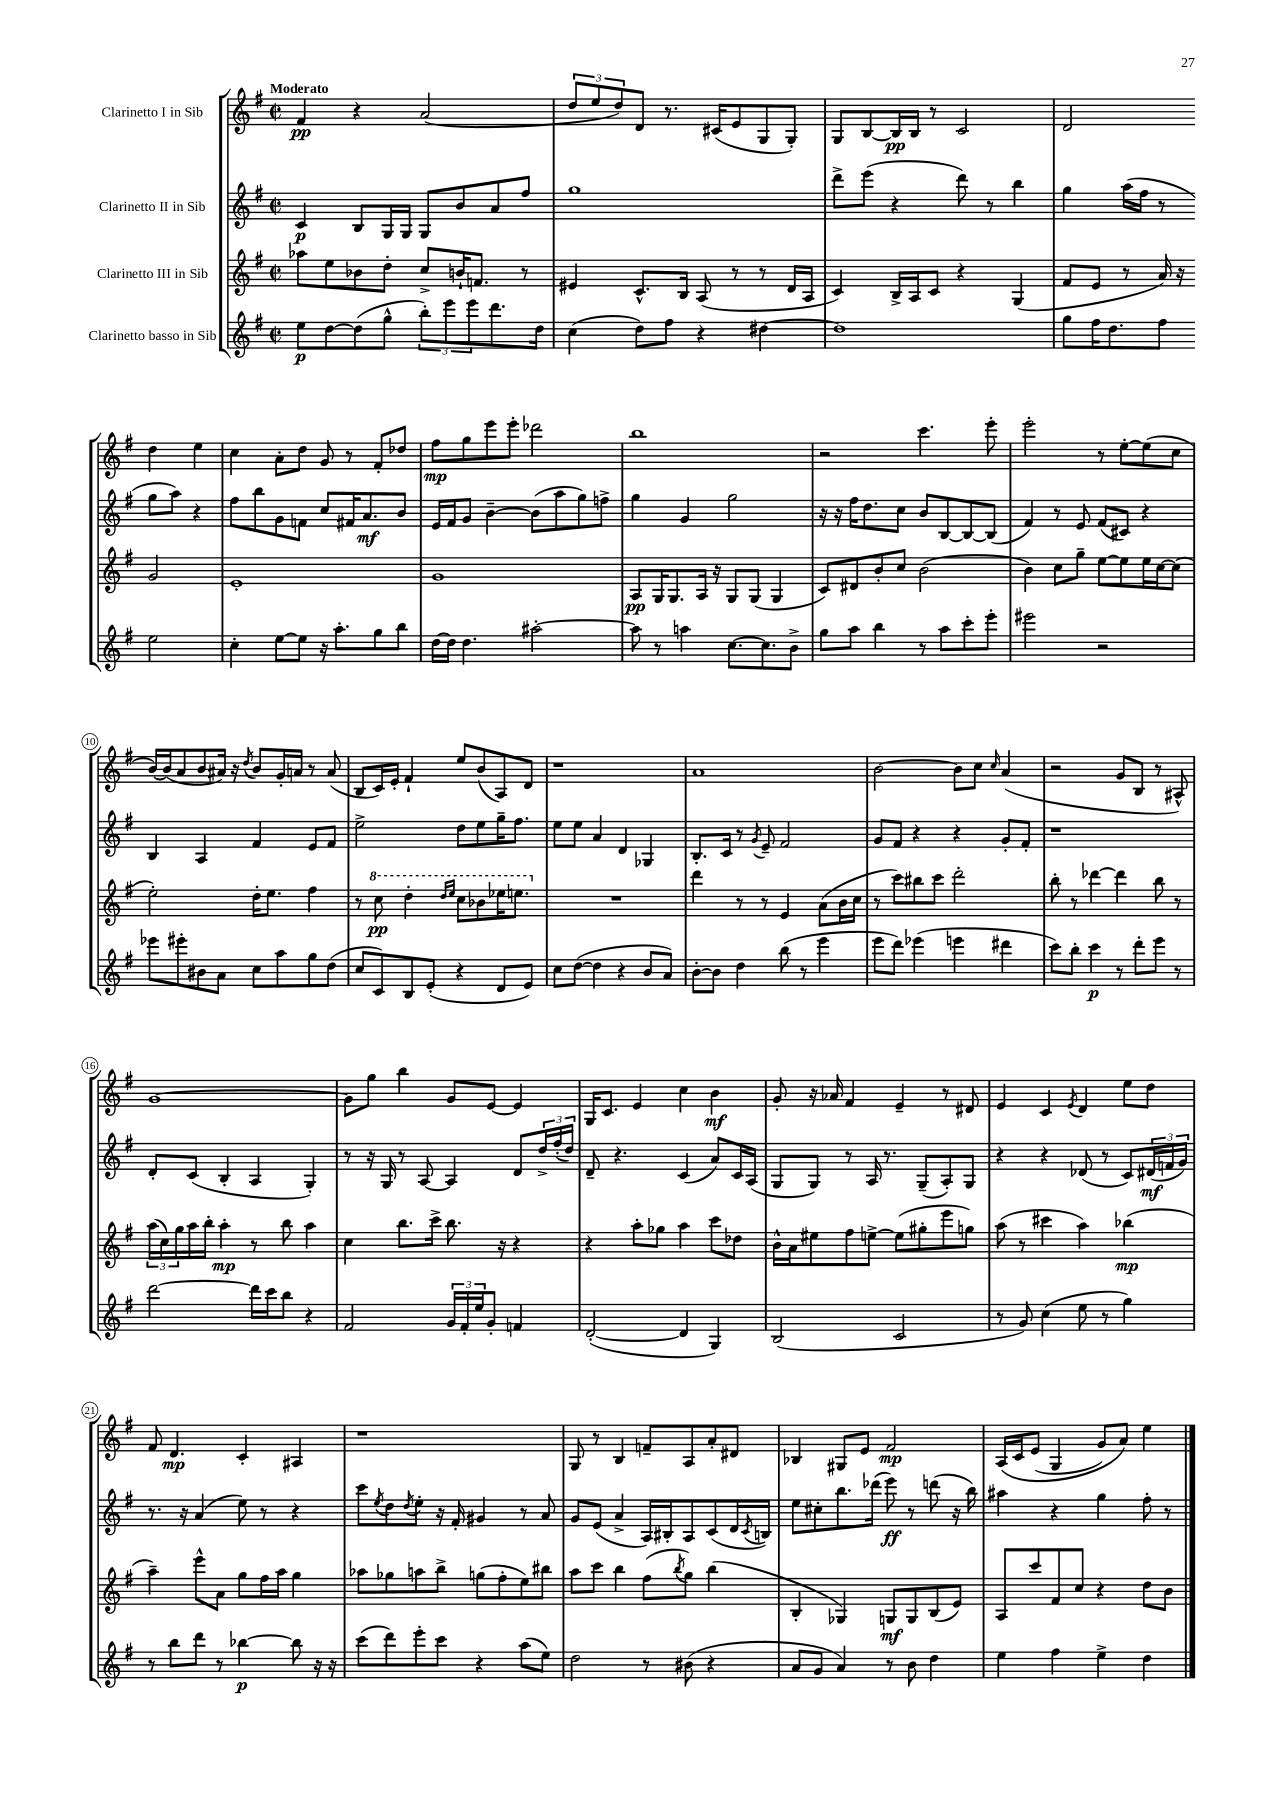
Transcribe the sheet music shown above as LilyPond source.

<<
\new StaffGroup <<
\new Staff = "s0" \with { instrumentName = "Clarinetto I in Sib" } {
    \clef treble \key g \major \defaultTimeSignature \time 2/2 \tempo "Moderato"
    fis'4\pp r4 a'2( |
    \tuplet 3/2 { d''8 e''8 d''8) } d'8 r8. cis'16( e'8 g8 g8-.) |
    g8 b8~ b16\pp b16 r8 c'2 |
    d'2 d''4 e''4 |
    c''4 a'8-. d''8 g'8 r8 fis'8-. des''8 |
    fis''8\mp g''8 e'''8 e'''8-. des'''2 |
    b''1 |
    r2 c'''4. e'''8-. |
    e'''2-. r8 e''8~-. e''8( c''8 |
    b'16~) b'16( a'8 b'8 ais'16) r16 \acciaccatura { d''8 } b'8 g'16-. a'16 r8 a'8( |
    b8 c'16) e'16-. fis'4-! e''8 b'8( a8) d'8 |
    r1 |
    a'1 |
    b'2~ b'8 c''8 \grace { c''16 } a'4( |
    r2 g'8 b8 r8 ais8-^) |
    g'1~ |
    g'8 g''8 b''4 g'8 e'8~ e'4 |
    g16 c'8. e'4 c''4 b'4\mf |
    g'8-. r16 aes'16 fis'4 e'4-- r8 dis'8 |
    e'4 c'4 \acciaccatura { e'8 } d'4 e''8 d''8 |
    fis'8 d'4.\mp c'4-. ais4 |
    r1 |
    g8 r8 b4 f'8-- a8 a'8-. dis'8 |
    bes4 gis8 e'8 fis'2\mp |
    a16\( c'16 e'8( g4 g'8) a'8\) e''4 \bar "|." |
}
\new Staff = "s1" \with { instrumentName = "Clarinetto II in Sib" } {
    \clef treble \key g \major \defaultTimeSignature \time 2/2
    c'4\p b8 g16 g16 g8 b'8 a'8 fis''8 |
    g''1 |
    d'''8-> e'''8( r4 d'''8) r8 b''4 |
    g''4 a''16( fis''16 r8 g''8 a''8) r4 |
    fis''8 b''8 g'8 f'8 c''8 fis'16 a'8.\mf b'8 |
    e'16 fis'16 g'8 b'4~-- b'8( a''8 g''8) f''8-> |
    g''4 g'4 g''2 |
    r16 r16 fis''16 d''8. c''8 b'8 b8~ b8~ b8( |
    fis'4) r8 e'8 fis'8( cis'8) r4 |
    b4 a4 fis'4 e'8 fis'8 |
    e''2-> d''8 e''8 g''16-- fis''8. |
    e''8 e''8 a'4 d'4 ges4 |
    b8.-. c'16 r8 \acciaccatura { g'8 } e'8-- fis'2 |
    g'8 fis'8 r4 r4 g'8-. fis'8-. |
    r1 |
    d'8-. c'8( b4-. a4 g4-.) |
    r8 r16 g16 r8 a8~ a4 d'8 \tuplet 3/2 { d''16-> fis''16-.( d''16) } |
    d'8-- r4. c'4( a'8) c'16 a16( |
    g8 g8) r8 a16 r8. g8--( a8-.) g8 |
    r4 r4 des'8( r8 c'8) \tuplet 3/2 { dis'16\mf( f'16 g'16) } |
    r8. r16 a'4( e''8) r8 r4 |
    c'''8 \acciaccatura { e''8 } d''8 \acciaccatura { d''8 } e''8-. r16 fis'16-. gis'4 r8 a'8 |
    g'8 e'8( a'4-> a16) bis16-. a8 c'8( d'16 \acciaccatura { c'8 } b16) |
    e''8 cis''8-. b''8. des'''16( e'''8\ff) r8 d'''8( r16 b''16) |
    ais''4 r4 g''4 fis''8-. r8 \bar "|." |
}
\new Staff = "s2" \with { instrumentName = "Clarinetto III in Sib" } {
    \clef treble \key g \major \defaultTimeSignature \time 2/2
    aes''8 e''8 bes'8 d''8-. c''8-> b'16-! f'8. r8 |
    eis'4 c'8.-^ b16 a8( r8 r8 d'16 a16 |
    c'4) b16-> a16 c'8 r4 g4( |
    fis'8 e'8 r8 a'16) r16 g'2 |
    e'1-. |
    g'1 |
    a8\pp g16 g8. a16 r16 g8 g8( g4 |
    c'8) dis'8 b'8-. c''8 b'2( |
    b'4) c''8 g''8-- e''8~ e''8 e''16 c''16~ c''8( |
    e''2-.) d''16-. e''8. fis''4 |
    r8 \ottava #1 c'''8\pp d'''4-. \grace { d'''16 e'''16 } c'''8 bes''8 ees'''16 e'''8. \ottava #0 |
    R1 |
    d'''4 r8 r8 e'4 a'8( b'16 c''16 |
    r8 c'''8) bis''8 c'''8 d'''2-. |
    b''8-. r8 des'''4~ des'''4 b''8 r8 |
    \tuplet 3/2 { a''16( c''16) g''16 } a''16 b''16-. a''4-.\mp r8 b''8 a''4 |
    c''4 b''8. c'''16-> b''8. r16 r4 |
    r4 a''8-. ges''8 a''4 c'''8 des''8 |
    b'16-^ a'16 eis''8 fis''8 e''8~-> e''8( gis''8-. e'''8 g''8) |
    a''8( r8 cis'''4 a''4) bes''4\mp( |
    a''4--) e'''8-^ a'8 g''8 fis''16 a''16 g''4 |
    aes''8 ges''8 a''8 b''8-> g''8( fis''8-. e''8) bis''8 |
    a''8 c'''8 b''4 fis''8( \acciaccatura { b''8 } g''8) b''4( |
    b4-. ges4) g8\mf g8 b8( e'8) |
    a8 c'''8 fis'8 c''8 r4 d''8 b'8 \bar "|." |
}
\new Staff = "s3" \with { instrumentName = "Clarinetto basso in Sib" } {
    \clef treble \key g \major \defaultTimeSignature \time 2/2
    e''8\p d''8~ d''8( g''8-^ \tuplet 3/2 { b''8-.) e'''8 e'''8 } d'''8. d''16 |
    c''4( d''8) fis''8 r4 dis''4~ |
    dis''1 |
    g''8 fis''16 d''8. fis''8 e''2 |
    c''4-. e''8~ e''8 r16 a''8.-. g''8 b''8 |
    d''16~ d''16 d''4. ais''2~-. |
    ais''8 r8 a''4 c''8.~ c''8. b'8-> |
    g''8 a''8 b''4 r8 a''8 c'''8-. e'''8-. |
    eis'''2 r2 |
    ees'''8 eis'''8-. bis'8 a'8 c''8 a''8 g''8 d''8( |
    c''8 c'8) b8 e'8-.( r4 d'8 e'8) |
    c''8 d''8~( d''4 r4 b'8 a'8) |
    b'8~-. b'8 d''4 b''8( r8 e'''4 |
    e'''8 d'''8) ees'''4( e'''4 dis'''4 |
    c'''8) b''8-. c'''4\p r8 d'''8-. e'''8 r8 |
    d'''2~ d'''16 c'''16 b''8 r4 |
    fis'2 \tuplet 3/2 { g'16 fis'16-. e''16 } g'8-. f'4 |
    d'2~-.( d'4 g4) |
    b2( c'2 |
    r8 g'8) c''4( e''8 r8 g''4) |
    r8 b''8 d'''8 r8 bes''4~\p bes''8 r16 r16 |
    c'''8( d'''8) e'''8-. c'''8 r4 a''8( e''8) |
    d''2 r8 bis'8( r4 |
    a'8 g'8 a'4) r8 b'8 d''4 |
    e''4 fis''4 e''4-> d''4 \bar "|." |
}
>>
>>
\layout { \context { \Score \override BarNumber.stencil = #(make-stencil-circler 0.1 0.3 ly:text-interface::print) } }
